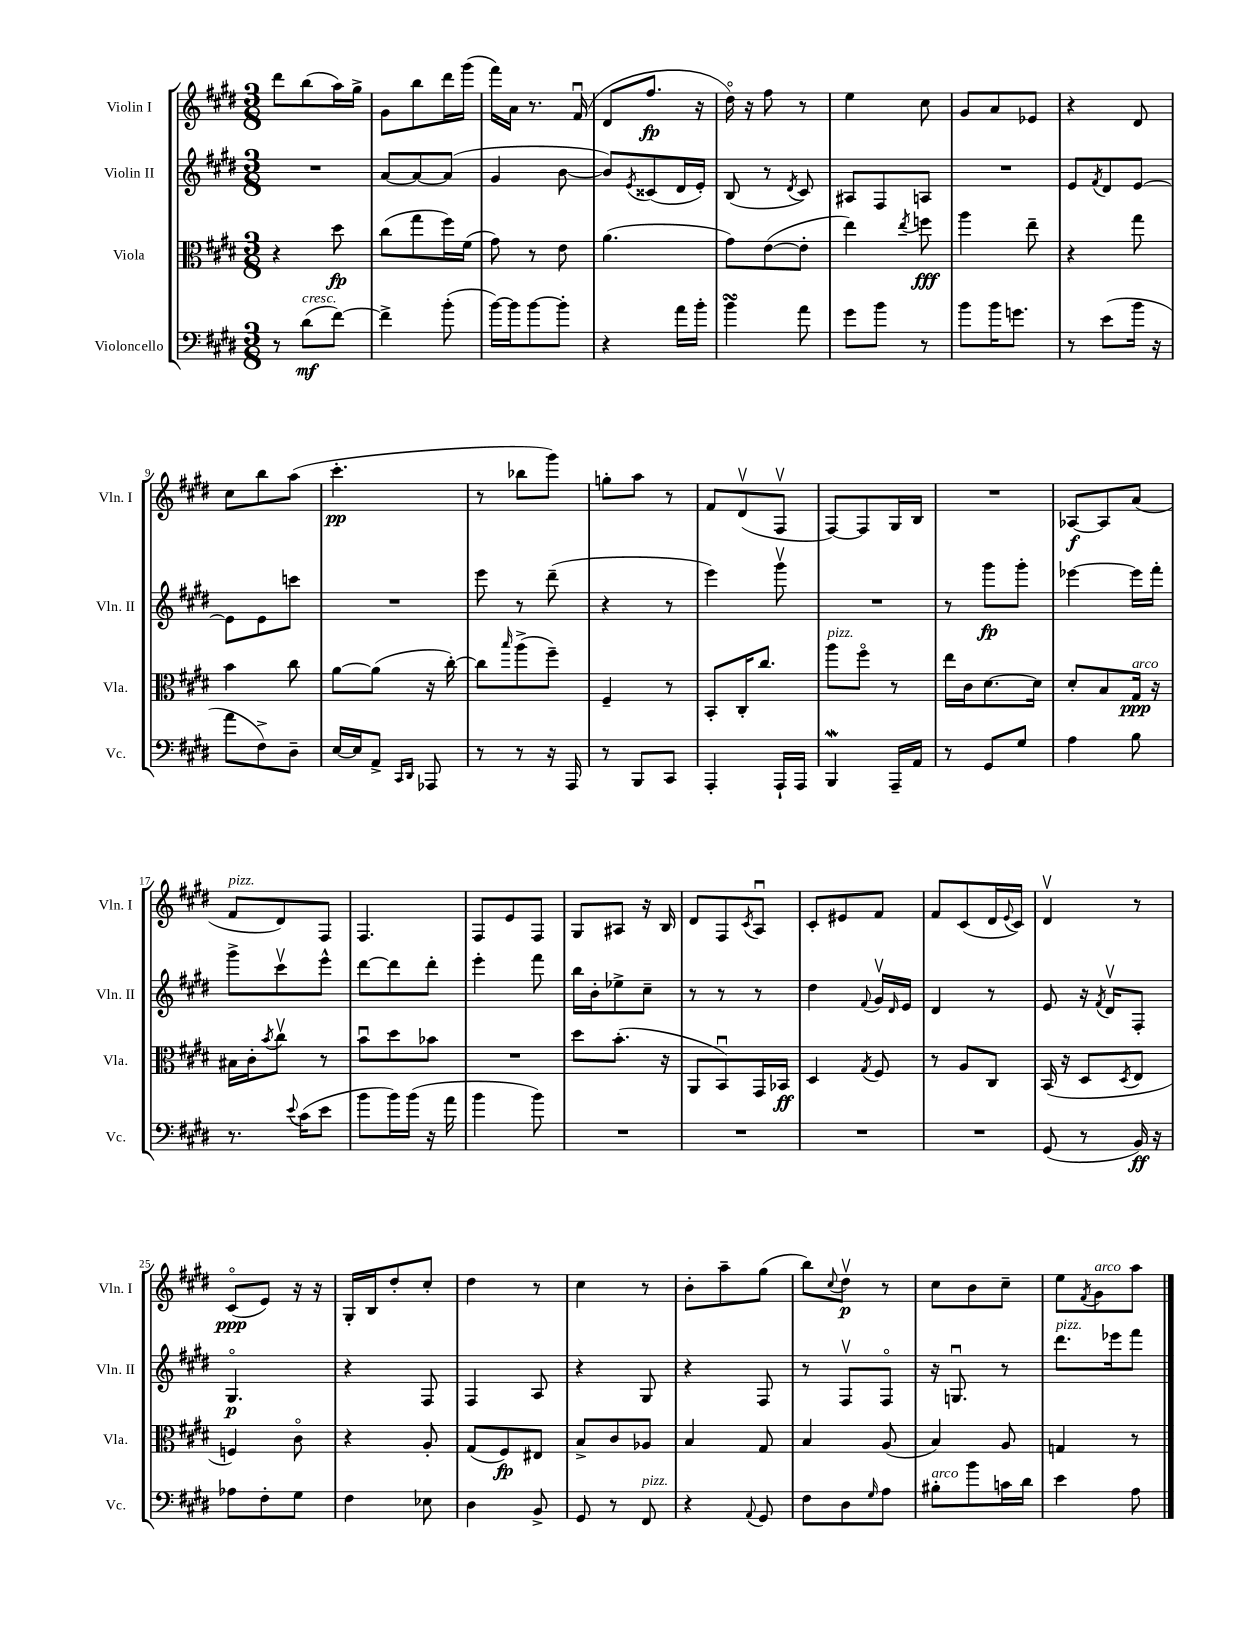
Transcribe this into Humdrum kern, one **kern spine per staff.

**kern	**kern	**kern	**kern
*staff4	*staff3	*staff2	*staff1
*clefF4	*clefC3	*clefG2	*clefG2
*k[f#c#g#d#]	*k[f#c#g#d#]	*k[f#c#g#d#]	*k[f#c#g#d#]
*M3/8	*M3/8	*M3/8	*M3/8
8r	4r	4.r	8ddd#\L
(8d#\L	.	.	(8bb\
[8f#\J)	8dd#\	.	16aa\L)
.	.	.	16gg#^\JJ
=	=	=	=
4f#^\]	(8cc#\L	[8a/L	8g#\L
.	8gg#\	8a/_	8bb\
(8b'\	16ff#\L)	(8a/]J	16ddd#\L
.	(16f#\JJ	.	(16ggg#\JJ
=	=	=	=
[16b\LL)	8g#\)	4g#/	16fff#\LL)
16b\]J	.	.	16a\JJ
[8b\	8r	.	8.r
8b'\]J	8e\	[8b\	.
.	.	.	(16f#u/
=	=	=	=
4r	(4.a\	8b/]L)	8d#/L
.	.	8qe/	.
.	.	(8c##/	8.ff#/J
16a\LL	.	16d#/L	.
16b'\JJ	.	16e'/JJ)	16r
=	=	=	=
4b\	8g#\L)	(8B/	16dd#o\)
.	.	.	16r
.	([8e\	8r	8ff#\
.	.	8qd#/	.
8a\	8e'\]J	8c#/)	8r
=	=	=	=
8g#\L	4ee\)	8A#/L	4ee\
8b\J	.	8F#/	.
.	8qee/	.	.
8r	8ff\	8A/J	8cc#\
=	=	=	=
8b\L	4aa\	4.r	8g#/L
16b\K	.	.	8a/
8.g\J	.	.	.
.	8ee~\	.	8e-/J
=	=	=	=
8r	4r	8e/L	4r
.	.	8qf#/	.
(8e\L	.	8d#/	.
16b\Jk	8gg#\	[8e/J	8d#/
16r	.	.	.
=	=	=	=
8a\L	4b\	8e\]L	8cc#\L
8F#^\)	.	8e\	8bb\
8D#~\J	8cc#\	8ccc\J	(8aa\J
=	=	=	=
[16E/LL	[8a\L	4.r	4.ccc#'\
16E/]J	.	.	.
8AA^/J	(8a\]J	.	.
16qqCC#/LL	.	.	.
16qqDD#/JJ	.	.	.
8AAA-/	16r	.	.
.	[16cc#'\)	.	.
=	=	=	=
8r	8cc#\]L	8eee\	8r
.	16qqbb/	.	.
8r	(8aa^\	8r	8bb-\L
16r	8ff#~\J)	(8ddd#~\	8ggg#\J)
16AAA/	.	.	.
=	=	=	=
8r	4F#~/	4r	8gg'\L
8BBB/L	.	.	8aa\J
8CC#/J	8r	8r	8r
=	=	=	=
4AAA'/	8BB'/L	4eee\)	8f#/L
.	16C#'/K	.	(8d#v/
.	8.cc#/J	.	.
16AAA`/LL	.	8ggg#v\	8F#v/J
16AAA/JJ	.	.	.
=	=	=	=
4BBB/	8aa\L	4.r	[8F#/L)
.	8ff#o\J	.	8F#/]
16AAA~/LL	8r	.	16G#/L
16AA/JJ	.	.	16B/JJ
=	=	=	=
8r	16ee\LL	8r	4.r
.	16c#\J	.	.
8GG#/L	[8.d#\	8ggg#\L	.
8G#/J	.	8ggg#'\J	.
.	16d#\]Jk	.	.
=	=	=	=
4A\	8d#'/L	[4eee-\	[8A-/L
.	8B/	.	8A-/]
8B\	16G#/Jk	16eee-\]LL	(8a/J
.	16r	16fff#'\JJ	.
=	=	=	=
8.r	16B#\LL	8ggg#^\L	8f#/L
.	16c#'\J	.	.
.	8qb/	.	.
.	8cc#v\J	8ccc#v\	8d#/)
8qqe/	.	.	.
(16c#\LK	.	.	.
8e\J	8r	8eee^^\J	8F#/J
=	=	=	=
8b\L	8bu\L	[8ddd#\L	4.F#/
16b\L)	8dd#\	8ddd#\]	.
(16b\JJ	.	.	.
16r	8b-\J	8ddd#'\J	.
16a\	.	.	.
=	=	=	=
4b\	4.r	4eee'\	8F#/L
.	.	.	8e/
8b\)	.	8fff#\	8F#/J
=	=	=	=
4.r	8dd#\L	16bb\LL	8G#/L
.	.	16b'\J	.
.	(8.b'\J	8ee-^\	8A#/J
.	.	8cc#~\J	16r
.	16r	.	16B/
=	=	=	=
4.r	8AA/L	8r	8d#/L
.	8BBu/)	8r	8F#/
.	.	.	8qc#/
.	16GG#/L	8r	8Au/J
.	16BB-/JJ	.	.
=	=	=	=
4.r	4D#/	4dd#\	8c#'/L
.	.	.	8e#/
.	8qG#/	8qqf#/	.
.	8F#/	16g#v/LL	8f#/J
.	.	16qqd#/	.
.	.	16e/JJ	.
=	=	=	=
4.r	8r	4d#/	8f#/L
.	8A/L	.	(8c#/
.	8C#/J	8r	16d#/L
.	.	.	8qqe/
.	.	.	16c#/JJ)
=	=	=	=
(8GG#/	(16BB/	8e/	4d#v/
.	16r	.	.
8r	8D#/L	16r	.
.	.	8qf#/	.
.	.	16d#v/LK	.
.	8qD#/	.	.
16BB/)	8E/J	8F#'/J	8r
16r	.	.	.
=	=	=	=
8A-\L	4F/)	4.G#o/	(8c#o/L
8F#'\	.	.	8e/J)
8G#\J	8c#o\	.	16r
.	.	.	16r
=	=	=	=
4F#\	4r	4r	16G#'/LL
.	.	.	16B/J
.	.	.	8dd#'/
8E-\	8A'/	8F#/	8cc#'/J
=	=	=	=
4D#\	(8G#/L	4F#/	4dd#\
.	8F#/)	.	.
8BB^/	8E#/J	8A/	8r
=	=	=	=
8GG#/	8B^/L	4r	4cc#\
8r	8c#/	.	.
8FF#/	8A-/J	8G#/	8r
=	=	=	=
4r	4B/	4r	8b'\L
.	.	.	8aa~\
8qqAA/	.	.	.
8GG#/	8G#/	8F#/	(8gg#\J
=	=	=	=
8F#\L	4B/	8r	8bb\L)
.	.	.	8qqcc#/
8D#\	.	8F#v/L	8dd#v\J
16qqG#/	.	.	.
8A\J	(8A/	8F#o/J	8r
=	=	=	=
8B#'\L	4B/)	16r	8cc#\L
.	.	8.Gu/	.
8b\	.	.	8b\
16c\L	8A/	8r	8cc#~\J
16d#\JJ	.	.	.
=	=	=	=
4e\	4G/	8.ddd#\L	8ee\L
.	.	.	8qf#/
.	.	.	8g#\
.	.	16eee-\k	.
8A\	8r	8fff#\J	8aa\J
==	==	==	==
*-	*-	*-	*-
